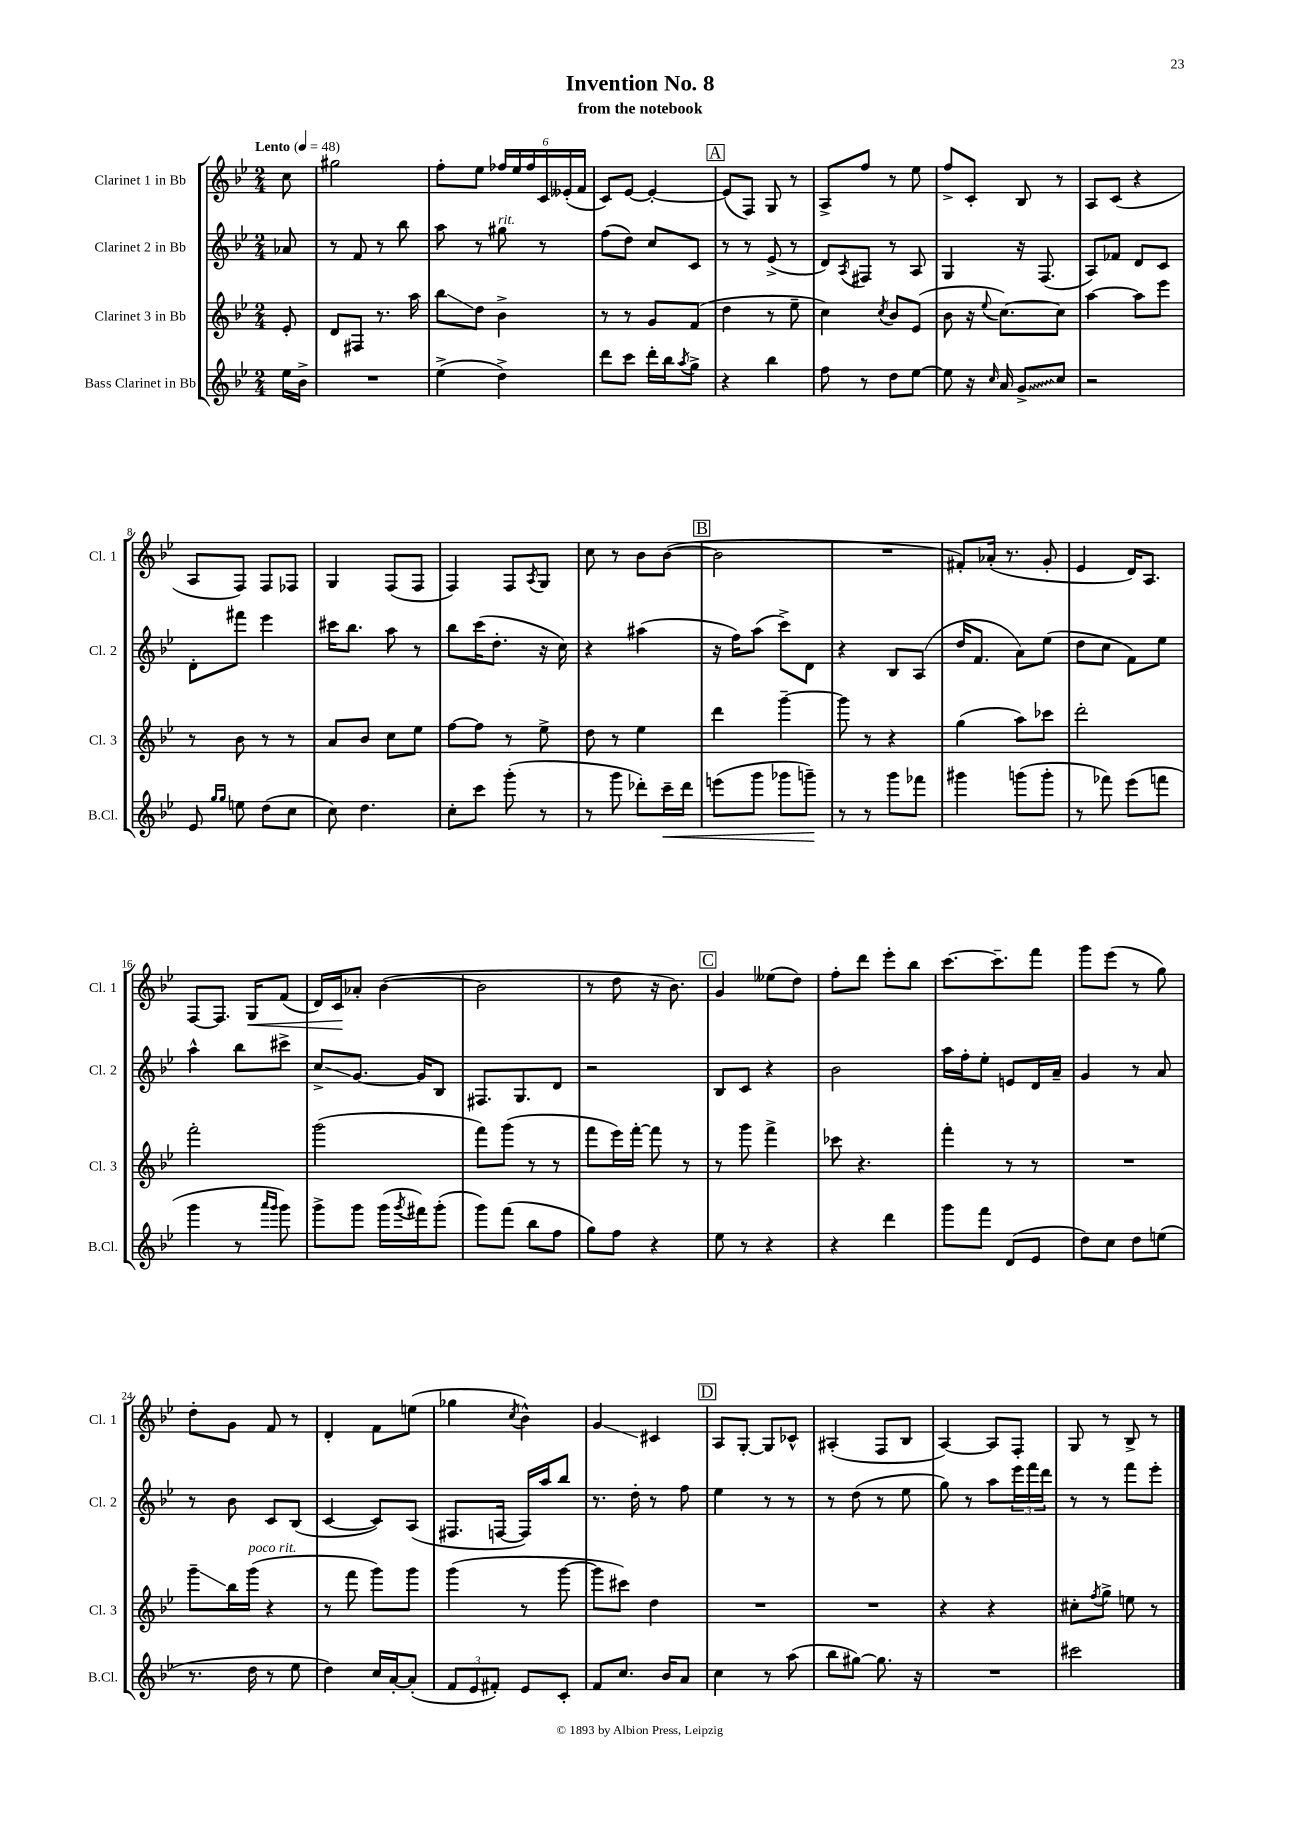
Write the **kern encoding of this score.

**kern	**kern	**kern	**kern
*staff4	*staff3	*staff2	*staff1
*clefG2	*clefG2	*clefG2	*clefG2
*k[b-e-]	*k[b-e-]	*k[b-e-]	*k[b-e-]
*M2/4	*M2/4	*M2/4	*M2/4
*MM48	*MM48	*MM48	*MM48
16ee-	8e-'	8a-	8cc
16b-^	.	.	.
=	=	=	=
2r	8d	8r	2gg#
.	8F#	8f	.
.	8.r	8r	.
.	.	8bb-	.
.	16aa	.	.
=	=	=	=
(4ee-^	8bb-	8aa	8ff'
.	8dd	8r	8ee-
4dd^)	4b-^	8gg#	24ff-
.	.	.	24ee-
.	.	.	24ff-
.	.	8r	24c
.	.	.	(24e--'
.	.	.	24f
=	=	=	=
8ddd	8r	(8ff	8c)
8ccc	8r	8dd)	[8e-
16ddd'	8g	8cc	4e-'_
16bb-	.	.	.
8qaa	.	.	.
8gg^	(8f	8c	.
=	=	=	=
4r	4dd	8r	(8e-]
.	.	8r	8F)
4bb-	8r	(8e-^	8G
.	8ee-~	8r	8r
=	=	=	=
8ff	4cc)	8d)	8A^
.	.	8qA	.
8r	.	8F#	8ff
.	8qcc	.	.
8dd	8b-	8r	8r
[8ee-	(8e-	8A	8ee-
=	=	=	=
8ee-]	8b-	4G	8ff^
16r	16r	.	8c'
16qqcc	8qqee-	.	.
16a	[8.cc)	.	.
8g^	.	16r	8B-
.	.	(8.F	.
8cc	8cc]	.	8r
=	=	=	=
2r	[4aa	8A)	8A
.	.	8f-	(8c
.	8aa]	8d	4r
.	8eee-	8c	.
=	=	=	=
8e-	8r	8d'	8A
16qqgg	.	.	.
16qqgg	.	.	.
8ee	8b-	8fff#	8F)
(8dd	8r	4eee-	8F
8cc	8r	.	8F-
=	=	=	=
8cc)	8a	16ccc#	4G
.	.	8.bb-	.
4.dd	8b-	.	.
.	8cc	8aa	(8F
.	8ee-	8r	8F
=	=	=	=
8cc'	[8ff	8bb-	4F)
8ccc	8ff]	(16ccc	.
.	.	8.dd'	.
(8ggg'	8r	.	8F
.	.	.	8qA
8r	8ee-^	16r	8G
.	.	16cc)	.
=	=	=	=
8r	8dd	4r	8cc
8ggg	8r	.	8r
8ddd-')	4ee-	(4aa#	8b-
16ccc~	.	.	([8b-
16ddd-	.	.	.
=	=	=	=
(8eee	4ddd	16r	2b-]
.	.	16ff)	.
8ggg	.	(8aa	.
8ggg-	[4ggg~	8ccc^)	.
8ggg~)	.	8d	.
=	=	=	=
8r	8ggg]	4r	2r
8r	8r	.	.
8ggg	4r	8B-	.
8fff-	.	(8A	.
=	=	=	=
4ggg#	(4gg	16dd	8f#')
.	.	8.f	.
.	.	.	(16a-'
.	.	.	8.r
(8ggg	8aa)	8a)	.
8ggg'	8ccc-	(8ee-	8g'
=	=	=	=
8r	2ddd'	8dd	4e-
8fff-)	.	8cc	.
(8eee-	.	8f)	16d)
.	.	.	8.A
8fff	.	8ee-	.
=	=	=	=
4ggg	2fff'	4aa^^	[8F
.	.	.	8.F]
8r	.	8bb-	.
.	.	.	16G
16qqaaa	.	.	.
16qqggg	.	.	.
8ggg)	.	8ccc#^	(8f
=	=	=	=
8ggg^	(2ggg	8cc^	16d)
.	.	.	16c
8ggg	.	[8.g	8a-'
(16ggg	.	.	([4b-
8qggg	.	.	.
16fff#)	.	16g]	.
(8ggg'	.	8B-	.
=	=	=	=
8ggg)	8fff)	8.F#	2b-]
(8fff	(8ggg	.	.
.	.	8.G	.
8bb-	8r	.	.
8ff	8r	8d	.
=	=	=	=
8gg)	8fff	2r	8r
8ff	16eee-)	.	8dd
.	[16fff'	.	.
4r	8fff]	.	16r
.	.	.	8.b-)
.	8r	.	.
=	=	=	=
8ee-	8r	8B-	4g
8r	8ggg	8c	.
4r	4fff^	4r	(8ee--
.	.	.	8dd)
=	=	=	=
4r	8ccc-	2b-	8ff'
.	4.r	.	8ddd
4ddd	.	.	8eee-'
.	.	.	8bb-
=	=	=	=
8ggg	4fff'	16aa	[8.ccc
.	.	16ff'	.
8fff	.	8ee-'	.
.	.	.	8.ccc~]
(8d	8r	8e	.
8e-	8r	16d	8fff
.	.	16a~	.
=	=	=	=
8dd)	2r	4g	8ggg
8cc	.	.	(8eee-
8dd	.	8r	8r
(8ee	.	8a	8gg)
=	=	=	=
8.r	8ggg~	8r	8dd'
.	16bb-	8b-	8g
16dd	(16ggg	.	.
8r	4r	8c	8f
8ee-	.	(8B-	8r
=	=	=	=
4dd)	8r	[4c	4d'
.	8fff	.	.
16cc	8ggg)	8c])	8f
[16a'	.	.	.
(8a']	8ggg	(8A	(8ee
=	=	=	=
12f	(4ggg	8.F#	4gg-
12e-	.	.	.
12f#')	.	.	.
.	.	[16F	.
.	.	.	8qcc
8e-	8r	16F])	4b-^^)
.	.	16aa	.
8c'	[8ggg	8bb-	.
=	=	=	=
8f	8ggg]	8.r	4g
8.cc	8ccc#)	.	.
.	.	16dd'	.
.	4dd	8r	4c#
16b-	.	.	.
8a	.	8ff	.
=	=	=	=
4cc	2r	4ee-	8A
.	.	.	[8G'
8r	.	8r	8G]
(8aa	.	8r	8c-^^
=	=	=	=
8bb-	2r	8r	(4A#'
[8gg#)	.	(8dd	.
8.gg#]	.	8r	8F
.	.	8ee-	8B-
16r	.	.	.
=	=	=	=
2r	4r	8gg)	[4A)
.	.	8r	.
.	4r	8aa	8A]
.	.	24eee-	8F'
.	.	24fff	.
.	.	24ddd	.
=	=	=	=
2ccc#	8cc#'	8r	8G
.	8qff	.	.
.	8gg^	8r	8r
.	8ee	8fff	8B-^
.	8r	8eee-'	8r
==	==	==	==
*-	*-	*-	*-
